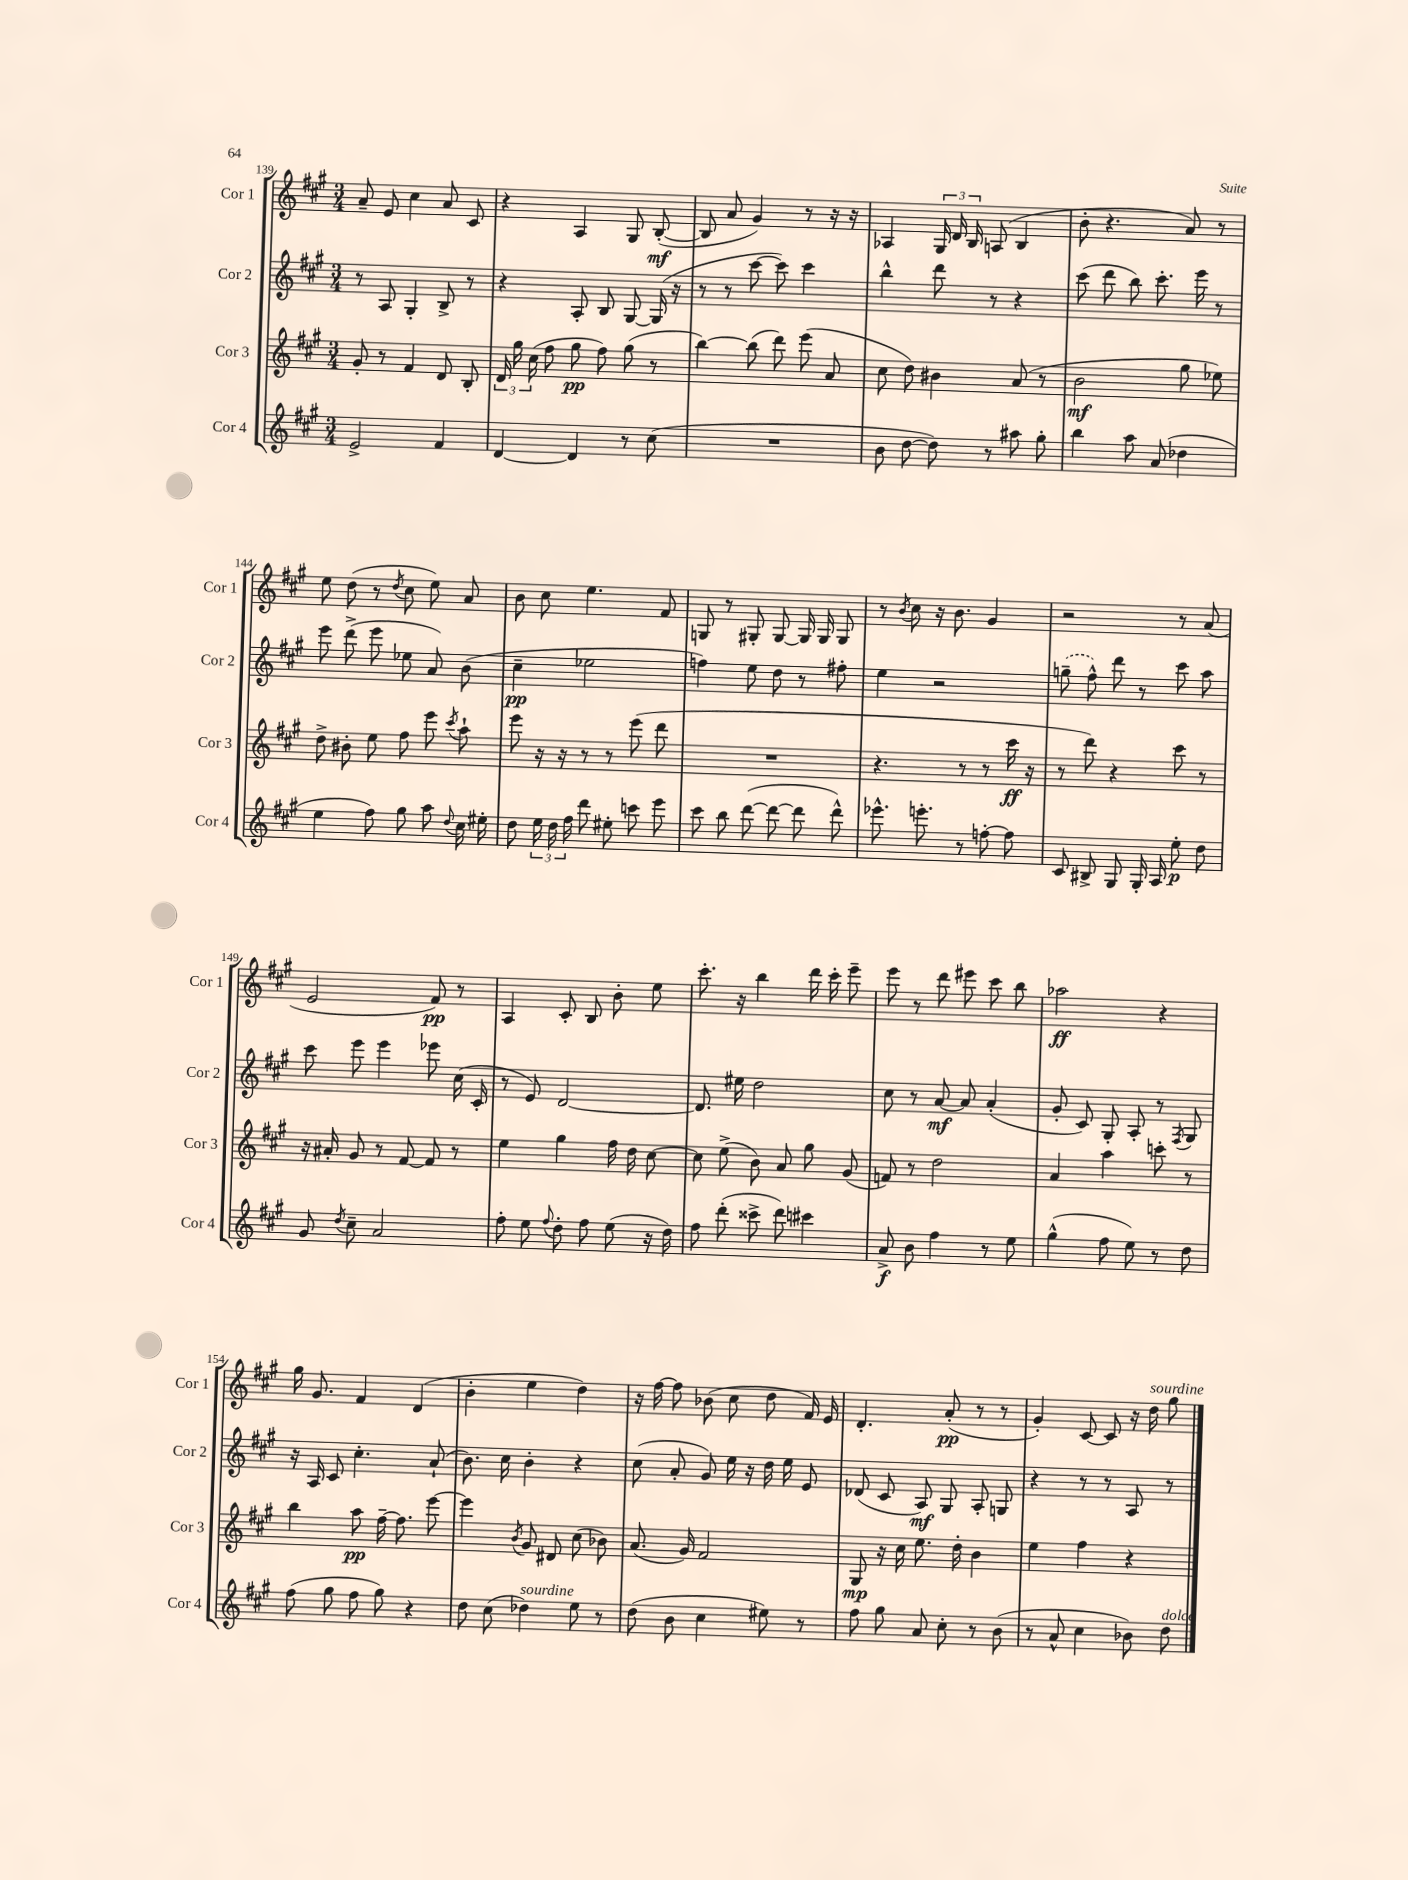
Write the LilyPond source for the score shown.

<<
\new StaffGroup <<
\new Staff = "s0" \with { instrumentName = "Cor 1" shortInstrumentName = "Cor 1" } {
    \clef treble \key a \major \numericTimeSignature \time 3/4
    \autoBeamOff a'8-- e'8 cis''4 a'8 cis'8 |
    r4 a4 gis8 b8~-.\mf( |
    b8 a'8 gis'4) r8 r16 r16 |
    aes4 \tuplet 3/2 { gis16 d'16 b16 } a8( b4 |
    b'8-. r4. a'8) r8 |
    e''8 d''8( r8 \acciaccatura { d''8 } cis''8 e''8) a'8 |
    b'8 cis''8 e''4. fis'8 |
    g8 r8 gis8-. gis8~ gis16 gis16 gis8 |
    r8 \acciaccatura { b'8 } cis''8 r16 b'8. gis'4 |
    r2 r8 a'8( |
    e'2 fis'8\pp) r8 |
    a4 cis'8-. b8 b'8-. e''8 |
    cis'''8.-. r16 b''4 d'''16 cis'''16-. e'''8-- |
    e'''8 r8 d'''8 eis'''8 cis'''8 b''8 |
    aes''2\ff r4 |
    gis''16 gis'8. fis'4 d'4( |
    b'4-. e''4 d''4) |
    r16 fis''16~ fis''8 bes'8( cis''8 d''8 fis'16) e'16 |
    d'4.-. a'8-.\pp( r8 r8 |
    gis'4-.) cis'8~ cis'8 r16 d''16^\markup { \italic "sourdine" } gis''8 \bar "|." |
}
\new Staff = "s1" \with { instrumentName = "Cor 2" shortInstrumentName = "Cor 2" } {
    \clef treble \key a \major \numericTimeSignature \time 3/4
    \autoBeamOff r8 a8 gis4-. b8-> r8 |
    r4 a8-. b8 gis8~ gis16( r16 |
    r8 r8 cis'''8~ cis'''8) cis'''4 |
    b''4-^ d'''8 r8 r4 |
    cis'''8( d'''8 b''8) cis'''8.-. e'''16 r8 |
    e'''8 d'''8->( e'''8 ees''8 a'8) b'8( |
    cis''4--\pp ees''2 |
    f''4) e''8 d''8 r8 fis''8-. |
    e''4 r2 |
    \once \slurDashed g''8--( fis''8-^) d'''8 r8 cis'''8 a''8 |
    cis'''8 e'''8 e'''4 ees'''8 cis''16( cis'16-. |
    r8 e'8) d'2~ |
    d'8. eis''16 d''2 |
    cis''8 r8 a'8~\mf a'8 a'4-.( |
    gis'8-. cis'8) gis8-. a8-. r8 \acciaccatura { fis8 } gis8 |
    r16 a16 cis'8 cis''4.-. a'8-!( |
    b'8.) cis''16 b'4-. r4 |
    cis''8( a'8-. gis'8) e''16 r16 d''16 e''16 e'8 |
    des'8( cis'8 a8\mf) gis8 a8-. g8 |
    r4 r8 r8 a8 r8 \bar "|." |
}
\new Staff = "s2" \with { instrumentName = "Cor 3" shortInstrumentName = "Cor 3" } {
    \clef treble \key a \major \numericTimeSignature \time 3/4
    \autoBeamOff gis'8-. r8 fis'4 d'8 b8-. |
    \tuplet 3/2 { d'16 gis''16 cis''16( } fis''8 gis''8\pp fis''8) gis''8( r8 |
    b''4~) b''8( d'''8) e'''8( a'8 |
    cis''8 d''8) bis'4 a'8( r8 |
    b'2\mf gis''8 ees''8) |
    d''8-> bis'8-. e''8 fis''8 e'''8 \acciaccatura { cis'''8 } a''8-! |
    e'''8 r16 r16 r8 r8 e'''8( d'''8 |
    R2. |
    r4. r8 r8 cis'''16\ff r16 |
    r8 d'''8) r4 cis'''8 r8 |
    r16 ais'16-. gis'8 r8 fis'8~ fis'8 r8 |
    e''4 gis''4 fis''16 d''16 cis''8~ |
    cis''8 e''8->( b'8) a'8 gis''8 gis'8( |
    f'8) r8 d''2 |
    a'4 a''4 c'''8-. r8 |
    b''4 a''8\pp fis''16~-- fis''8. e'''8~ |
    e'''4 \acciaccatura { b'8 } gis'8 dis'8 cis''8( bes'8) |
    a'8.( gis'16) fis'2 |
    gis8\mp r16 cis''16 e''8. d''16-. b'4 |
    e''4 fis''4 r4 \bar "|." |
}
\new Staff = "s3" \with { instrumentName = "Cor 4" shortInstrumentName = "Cor 4" } {
    \clef treble \key a \major \numericTimeSignature \time 3/4
    \autoBeamOff e'2-> fis'4 |
    d'4~ d'4 r8 cis''8( |
    R2. |
    b'8 d''8~ d''8) r8 ais''8 gis''8-. |
    b''4 a''8 a'8( des''4 |
    e''4 fis''8) gis''8 a''8 \appoggiatura { d''8 } cis''16 eis''16-. |
    d''8 \tuplet 3/2 { e''16 d''16 fis''16 } d'''8 eis''8-. c'''8 e'''8 |
    cis'''8 b''8 d'''8~( d'''8~ d'''8 d'''8-^) |
    ees'''8.-^ e'''8.-. r8 f''8~-. f''8 |
    cis'8 bis8-> gis8 gis16-. a16 e''8-.\p d''8 |
    gis'8 \acciaccatura { d''8 } cis''8-- a'2 |
    fis''8-. e''8 \appoggiatura { fis''8 } d''8-. fis''8 e''8( r16 d''16) |
    fis''8 d'''8-.( cisis'''8-> d'''8) cis'''4 |
    a'8->\f b'8 fis''4 r8 e''8 |
    gis''4-^( fis''8 e''8) r8 d''8 |
    fis''8( gis''8 fis''8 gis''8) r4 |
    d''8 cis''8( des''4^\markup { \italic "sourdine" }) e''8 r8 |
    d''8( b'8 cis''4 eis''8) r8 |
    fis''8 gis''8 a'8 cis''8-. r8 b'8( |
    r8 a'8-^ cis''4 bes'8) d''8^\markup { \italic "dolce" } \bar "|." |
}
>>
>>
\layout { \context { \Score currentBarNumber = #139 } }
